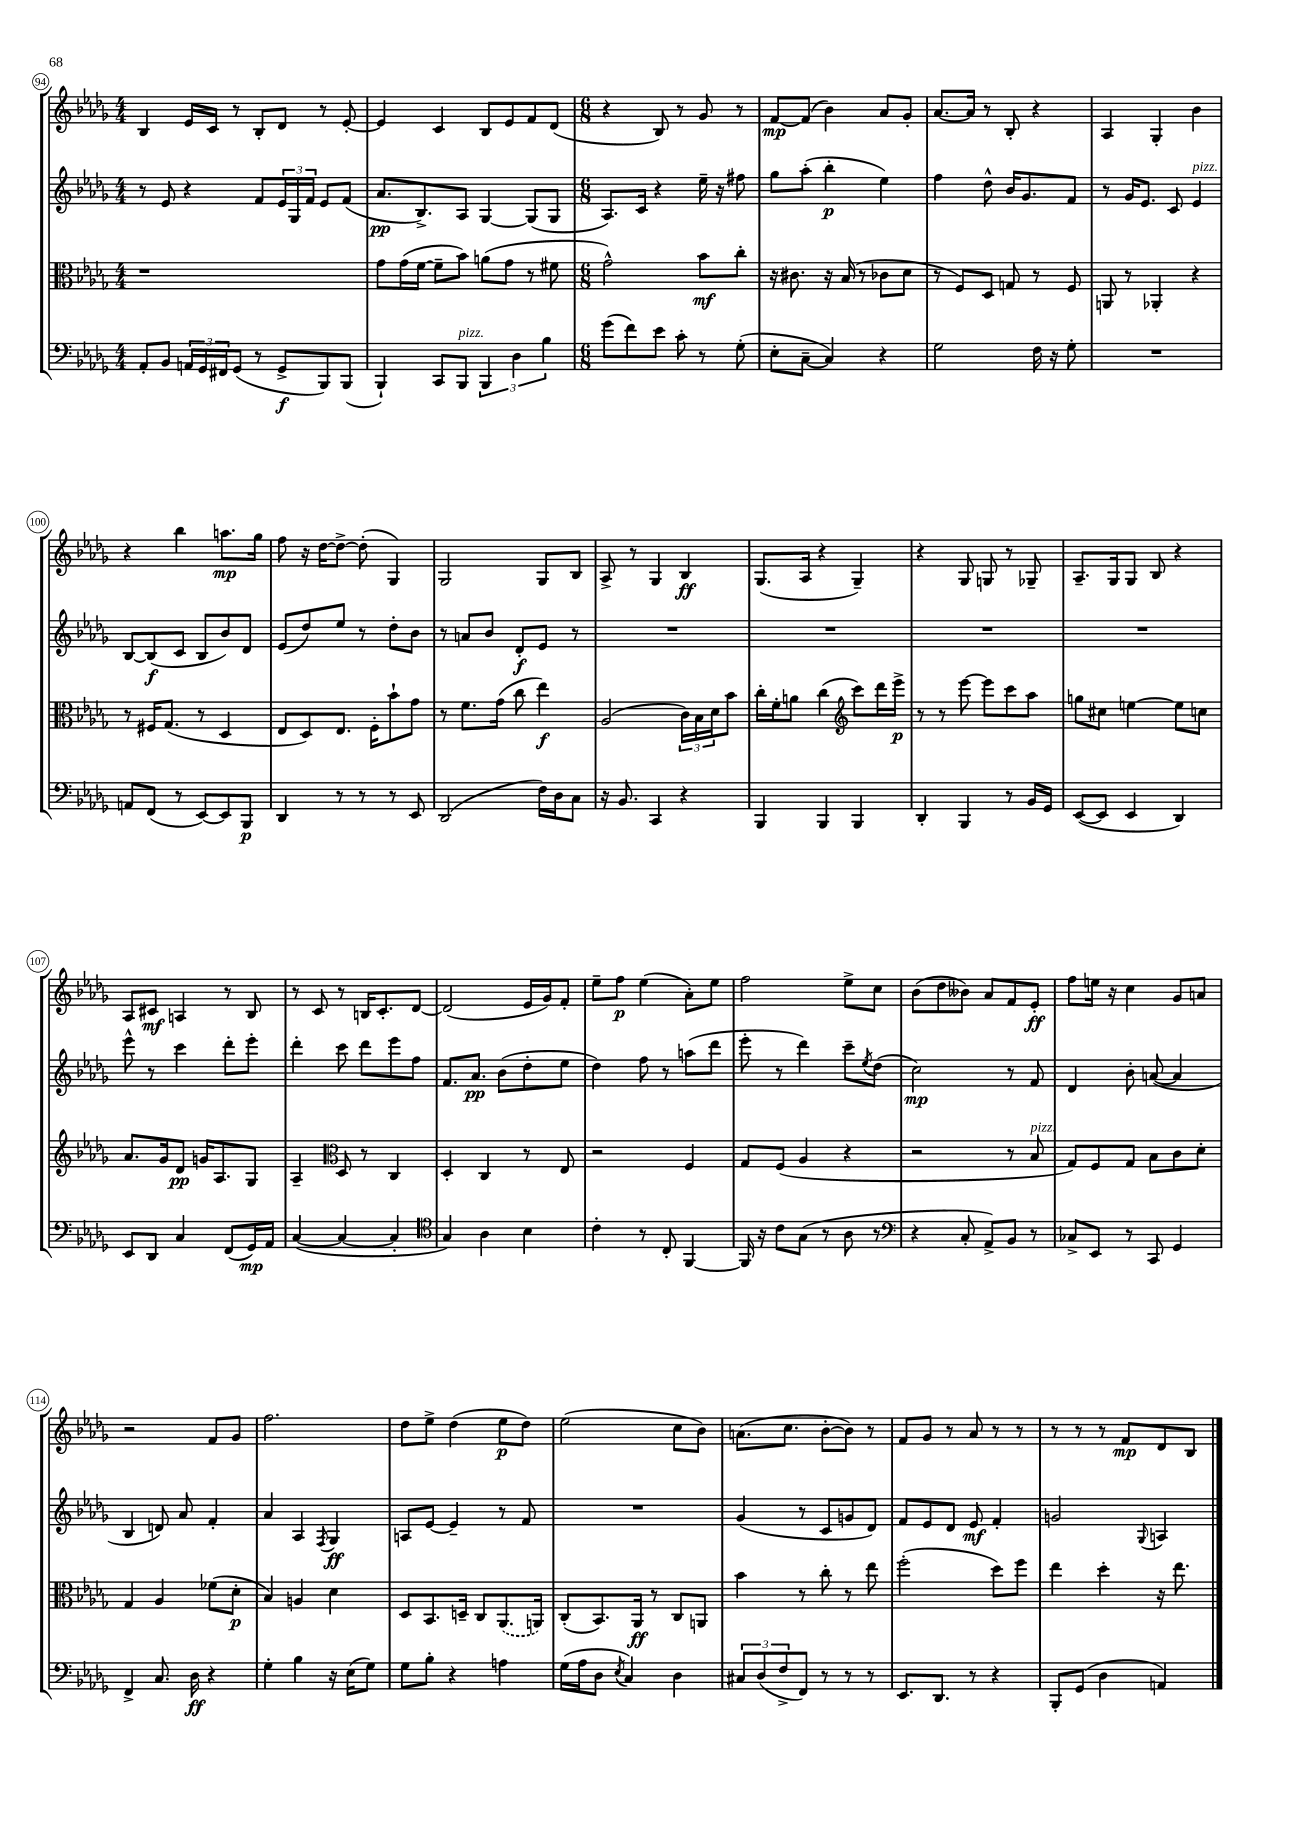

**kern	**kern	**kern	**kern
*staff4	*staff3	*staff2	*staff1
*clefF4	*clefC3	*clefG2	*clefG2
*k[b-e-a-d-g-]	*k[b-e-a-d-g-]	*k[b-e-a-d-g-]	*k[b-e-a-d-g-]
*M4/4	*M4/4	*M4/4	*M4/4
8AA-'/L	1r	8r	4B-/
8BB-/J	.	8e-/	.
24AA/LL	.	4r	16e-/LL
24GG-/	.	.	.
.	.	.	16c/JJ
24FF#/J	.	.	.
(8GG-/J	.	.	8r
8r	.	8f/L	8B-'/L
8GG-^/L	.	24e-/L	8d-/J
.	.	24G-/	.
.	.	24f/JJ	.
8BBB-/)	.	8e-/L	8r
(8BBB-/J	.	(8f/J	[8e-'/
=	=	=	=
4BBB-`/)	8g-\L	8.a-/L	4e-/]
.	(16g-\L	.	.
.	[16f\JJ	8.B-^/)	.
8CC/L	8f~\]L	.	4c/
8BBB-/J	8b-\J)	8A-/J	.
6BBB-/	(8a\L	[4G-/	8B-/L
.	8g-\J	.	8e-/
6D-\	.	.	.
.	8r	(8G-/]L	8f/
6B-\	.	.	.
.	8f#\	8G-/J	(8d-/J
=	=	=	=
*M6/8	*M6/8	*M6/8	*M6/8
(8g-\L	2g-^^\)	8.A-/L)	4r
8f\)	.	.	.
.	.	16c/Jk	.
8e-\J	.	4r	8B-/)
8c'\	.	.	8r
8r	8b-\L	16ee-~\	8g-/
.	.	16r	.
(8G-'\	8cc'\J	8ff#\	8r
=	=	=	=
8E-'\L	16r	8gg-\L	[8f/L
.	8.c#\	.	.
[8C~\J	.	(8aa-'\J	(8f/]J
4C/])	16r	4bb-'\	4b-\)
.	(16B-/	.	.
.	8r	.	.
4r	8c-\L	4ee-\)	8a-/L
.	8d-\J	.	8g-'/J
=	=	=	=
2G-\	8r	4ff\	[8.a-/L
.	8F/L)	.	.
.	.	.	16a-/]Jk
.	8D-/J	8dd-^^\	8r
.	8G/	16b-/LK	8B-'/
.	.	8.g-/	.
16F\	8r	.	4r
16r	.	.	.
8G-'\	8F/	8f/J	.
=	=	=	=
2.r	8AA/	8r	4A-/
.	8r	16g-/LK	.
.	.	8.e-/J	.
.	4AA-'/	.	4G-'/
.	.	8c/	.
.	4r	4e-/	4b-\
=	=	=	=
8AA/L	8r	[8B-/L	4r
(8FF/J	16F#/LK	(8B-/]	.
.	(8.G-/J	.	.
8r	.	8c/J	4bb-\
[8EE-/L)	8r	8B-/L	.
8EE-/]	4D-/	8b-/)	8.aa\L
8BBB-/J	.	8d-/J	.
.	.	.	16gg-\Jk
=	=	=	=
4DD-/	8E-/L	(8e-/L	8ff\
.	8D-/)	8dd-/)	16r
.	.	.	[16dd-\LK
8r	8.E-/J	8ee-/J	8dd-^\_J
8r	.	8r	(8dd-'\]
.	16F'\LK	.	.
8r	8b-`\	8dd-'\L	4G-/)
8EE-/	8g-\J	8b-\J	.
=	=	=	=
(2DD-/	8r	8r	2G-/
.	8.f\L	8a/L	.
.	.	8b-/J	.
.	(16g-\Jk	.	.
.	8cc\	8d-'/L	.
16F\LL)	4ee-\)	8e-/J	8G-/L
16D-\J	.	.	.
8C\J	.	8r	8B-/J
=	=	=	=
16r	(2A-/	2.r	8A-^/
8.BB-/	.	.	.
.	.	.	8r
4CC/	.	.	4G-/
4r	24c\LL)	.	4B-/
.	24B-\	.	.
.	24d-\J	.	.
.	8b-\J	.	.
=	=	=	=
4BBB-/	16cc'\LL	2.r	(8.G-/L
.	16f'\J	.	.
.	8a\J	.	.
.	.	.	16A-/Jk
4BBB-/	(4cc\	.	4r
*	*clefG2	*	*
4BBB-/	8ccc\L)	.	4G-~/)
.	16ddd-\L	.	.
.	16eee-^\JJ	.	.
=	=	=	=
4DD-'/	8r	2.r	4r
.	8r	.	.
4BBB-/	[8eee-\	.	8G-/
.	8eee-\]L	.	8G/
8r	8ccc\	.	8r
16BB-/LL	8aa-\J	.	8G-~/
16GG-/JJ	.	.	.
=	=	=	=
([8EE-/L	8gg\L	2.r	8.A-~/L
8EE-/]J	8cc#\J	.	.
.	.	.	16G-/k
4EE-/	[4ee\	.	8G-/J
.	.	.	8B-/
4DD-/)	8ee\]L	.	4r
.	8cc\J	.	.
=	=	=	=
8EE-/L	8.a-/L	8eee-^^\	8A-/L
8DD-/J	.	8r	8c#/J
.	16g-/k	.	.
4C/	8d-/J	4ccc\	4A/
.	16g/LK	.	.
.	8.A-/	.	.
(8FF/L	.	8ddd-'\L	8r
16GG-/L)	8G-/J	8eee-'\J	8B-/
16AA-/JJ	.	.	.
=	=	=	=
([4C/	4A-~/	4ddd-'\	8r
.	.	.	8c/
*	*clefC3	*	*
4C/_	8D-/	8ccc\	8r
.	8r	8ddd-\L	16B/LK
.	.	.	8.c'/
4C'/]	4C/	8eee-\	.
.	.	8ff\J	[8d-/J
=	=	=	=
*clefC4	*	*	*
4G-/)	4D-'/	8.f/L	(2d-/]
.	.	8.a-/J	.
4A-\	4C/	.	.
.	.	(8b-\L	.
4B-\	8r	8dd-'\	16e-/LL
.	.	.	16g-/J)
.	8E-/	8ee-\J	8f'/J
=	=	=	=
4c'\	2r	4dd-\)	8ee-~\L
.	.	.	8ff\J
8r	.	8ff\	(4ee-\
8C'/	.	8r	.
[4FF/	4F/	(8aa\L	8a-'\L)
.	.	8ddd-\J	8ee-\J
=	=	=	=
16FF/]	8G-/L	8eee-'\	2ff\
16r	.	.	.
8c\L	(8F/J	8r	.
(8G-\J	4A-/	4ddd-\)	.
8r	.	.	.
8A-\	4r	8ccc~\L	8ee-^\L
.	.	8qee-/	.
8r	.	(8dd-\J	8cc\J
=	=	=	=
*clefF4	*	*	*
4r	2r	2cc\)	(8b-\L
.	.	.	8dd-\
8C'/	.	.	8b--\J)
8AA-^/L)	.	.	8a-/L
8BB-/J	8r	8r	8f/
8r	8B-/	8f/	8e-'/J
=	=	=	=
8C-^/L	8G-/L)	4d-/	8ff\L
8EE-/J	8F/	.	16ee\Jk
.	.	.	16r
8r	8G-/J	8b-'\	4cc\
8CC/	8B-\L	([8a/	.
4GG-/	8c\	4a/]	8g-/L
.	8d-'\J	.	8a/J
=	=	=	=
4FF^/	4G-/	4B-/	2r
8.C/	4A-/	8d/)	.
.	.	8a-/	.
16D-\	.	.	.
4r	(8f-\L	4f'/	8f/L
.	8d-'\J	.	8g-/J
=	=	=	=
4G-'\	4B-/)	4a-/	2.ff\
4B-\	4A/	4A-/	.
.	.	8qF/	.
16r	4d-\	4G-/	.
(16E-\LK	.	.	.
8G-\J)	.	.	.
=	=	=	=
8G-\L	8D-/L	8A/L	8dd-\L
8B-'\J	8.BB-/	[8e-/J	8ee-^\J
4r	.	4e-~/]	(4dd-\
.	16D~/Jk	.	.
.	8C/L	.	.
4A\	(8.AA-/	8r	8ee-\L
.	.	8f/	8dd-\J)
.	16AA/Jk)	.	.
=	=	=	=
(16G-\LL	(8C'/L	2.r	(2ee-\
16A-\J	.	.	.
8D-\J	8.BB-/)	.	.
8qE-/	.	.	.
4C/)	.	.	.
.	16AA-/Jk	.	.
.	8r	.	.
4D-\	8C/L	.	8cc\L
.	8AA/J	.	8b-\J)
=	=	=	=
12C#/L	4b-\	(4g-/	(8.a\L
(12D-/	.	.	.
12F^/	.	.	.
.	.	.	8.cc\J
8FF/J)	8r	8r	.
8r	8cc'\	8c/L	[8b-'\L
8r	8r	8g/	8b-\]J)
8r	8ee-\	8d-/J)	8r
=	=	=	=
8.EE-/L	(2ff'\	8f/L	8f/L
.	.	8e-/	8g-/J
8.DD-/J	.	.	.
.	.	8d-/J	8r
8r	.	8e-/	8a-/
4r	8dd-\L)	4f'/	8r
.	8ff\J	.	8r
=	=	=	=
8BBB-'/L	4ee-\	2g/	8r
(8GG-/J	.	.	8r
4D-\	4dd-'\	.	8r
.	.	.	8f/L
.	.	8qqG-/	.
4AA/)	16r	4A/	8d-/
.	8.ee-\	.	.
.	.	.	8B-/J
==	==	==	==
*-	*-	*-	*-
